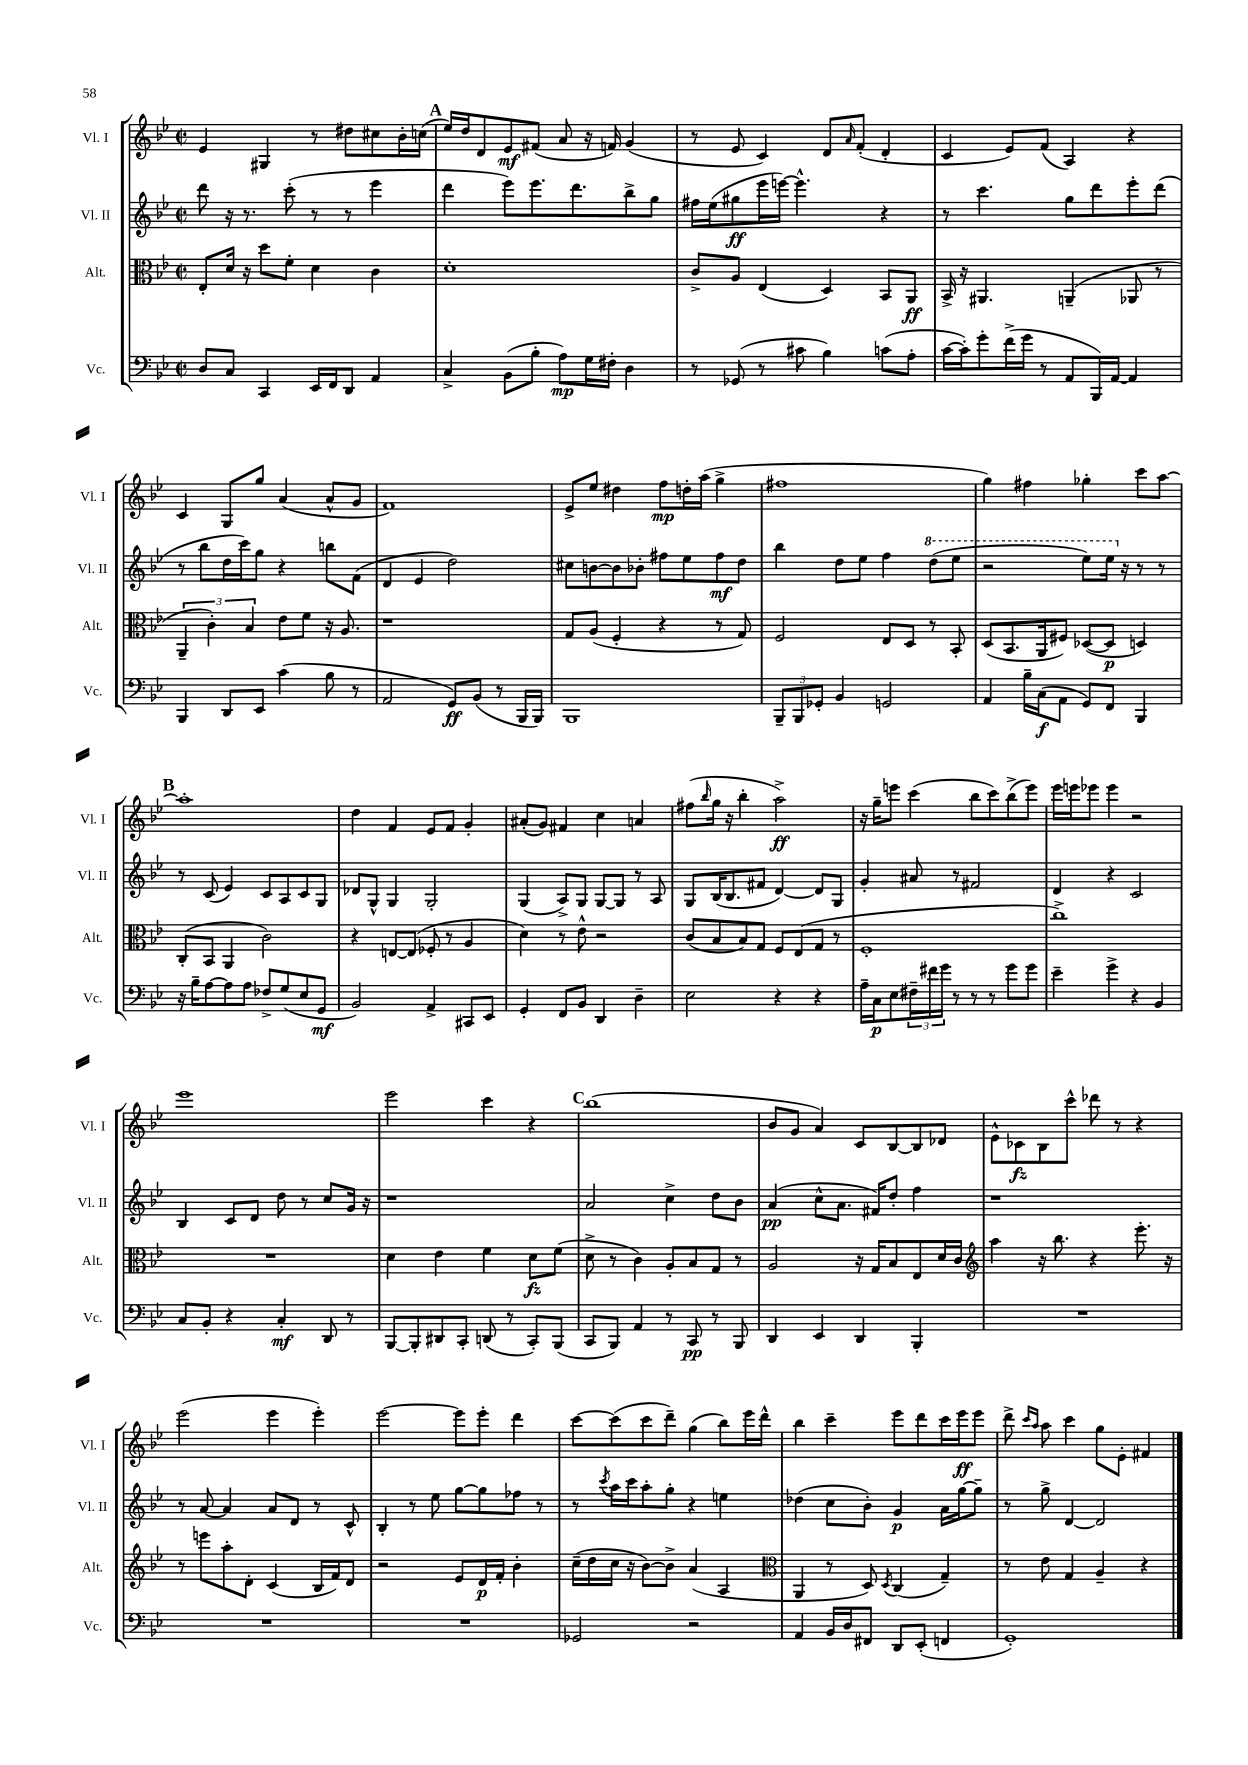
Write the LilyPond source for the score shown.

<<
\new StaffGroup <<
\new Staff = "s0" \with { instrumentName = "Vl. I" shortInstrumentName = "Vl. I" } {
    \clef treble \key bes \major \defaultTimeSignature \time 2/2
    ees'4 gis4 r8 dis''8 cis''8 bes'16-. c''16( |
    \mark \markup { \bold "A" } ees''16) d''16 d'8 ees'8\mf fis'8( a'8 r16 f'16) g'4( |
    r8 ees'8 c'4) d'8 \grace { a'16 } f'8-.( d'4-. |
    c'4 ees'8) f'8( a4) r4 |
    c'4 g8 g''8 a'4( a'8-^ g'8 |
    f'1) |
    ees'8-> ees''8 dis''4 f''8\mp d''16-. a''16( g''4-> |
    fis''1 |
    g''4) fis''4 ges''4-. c'''8 a''8~ |
    \mark \markup { \bold "B" } a''1-. |
    d''4 f'4 ees'8 f'8 g'4-. |
    ais'8-.( g'8) fis'4 c''4 a'4 |
    fis''8( \grace { bes''16 } g''16 r16 bes''4-. a''2->\ff) |
    r16 g''16-- e'''8 c'''4( bes''8 c'''8) bes''8->( e'''8) |
    ees'''16 e'''16 ees'''8 ees'''4 r2 |
    ees'''1 |
    ees'''2 c'''4 r4 |
    \mark \markup { \bold "C" } bes''1( |
    bes'8 g'8 a'4) c'8 bes8~ bes8 des'8 |
    ees'8-^ ces'8\fz bes8 c'''8-^ des'''8 r8 r4 |
    ees'''2( ees'''4 ees'''4-.) |
    ees'''2~ ees'''8 ees'''8-. d'''4 |
    c'''8~ c'''8( c'''8 d'''8--) g''4( bes''8) ees'''16 d'''16-^ |
    bes''4 c'''4-- ees'''8 d'''8 c'''16 ees'''16\ff ees'''8 |
    d'''8-> \grace { c'''16 a''16 } a''8 c'''4 g''8 ees'8-. fis'4 \bar "|." |
}
\new Staff = "s1" \with { instrumentName = "Vl. II" shortInstrumentName = "Vl. II" } {
    \clef treble \key bes \major \defaultTimeSignature \time 2/2
    d'''8 r16 r8. c'''8-.( r8 r8 ees'''4 |
    \mark \markup { \bold "A" } d'''4 ees'''8) ees'''8. d'''8. bes''8-> g''8 |
    fis''16 ees''16( gis''8\ff ees'''16 e'''16~) e'''4.-^ r4 |
    r8 c'''4. g''8 d'''8 ees'''8-. d'''8( |
    r8 bes''8 d''16 c'''16) g''8 r4 b''8 f'8( |
    d'4 ees'4 d''2) |
    cis''8 b'8~ b'8 bes'8-. fis''8 ees''8 fis''8\mf d''8 |
    bes''4 d''8 ees''8 f''4 \ottava #1 d'''8( ees'''8 |
    r2 ees'''8) ees'''16 \ottava #0 r16 r8 r8 |
    \mark \markup { \bold "B" } r8 c'8( ees'4) c'8 a8 c'8 g8 |
    des'8 g8-^ g4 g2-. |
    g4( a8->) g8 g8~ g8 r8 a8 |
    g8 bes16( bes8. fis'8 d'4~) d'8 g8 |
    g'4-. ais'8 r8 fis'2 |
    d'4 r4 c'2 |
    bes4 c'8 d'8 d''8 r8 c''8 g'16 r16 |
    r1 |
    \mark \markup { \bold "C" } a'2 c''4-> d''8 bes'8 |
    a'4\pp( c''8-^ a'8. fis'16) d''8-. f''4 |
    r1 |
    r8 a'8~ a'4 a'8 d'8 r8 c'8-^ |
    bes4-. r8 ees''8 g''8~ g''8 fes''8 r8 |
    r8 \acciaccatura { c'''8 } a''16 c'''16 a''8-. g''8-. r4 e''4 |
    des''4( c''8 bes'8-.) g'4\p a'16 g''16~ g''8-- |
    r8 g''8-> d'4~ d'2 \bar "|." |
}
\new Staff = "s2" \with { instrumentName = "Alt." shortInstrumentName = "Alt." } {
    \clef alto \key bes \major \defaultTimeSignature \time 2/2
    ees8-. d'16 r16 d''8 f'8-. d'4 c'4 |
    \mark \markup { \bold "A" } d'1-. |
    c'8-> a8 ees4( d4) bes,8 a,8\ff |
    bes,16-> r16 ais,4. a,4--( aes,8 r8 |
    \tuplet 3/2 { a,4-- c'4-.) bes4 } ees'8 f'8 r16 a8. |
    r1 |
    g8 a8( f4-. r4 r8 g8) |
    f2 ees8 d8 r8 bes,8-. |
    d8( bes,8. a,16 fis8) des8~( des8\p d4) |
    \mark \markup { \bold "B" } c8-.( bes,8 a,4 c'2) |
    r4 e8~ e8( fes8-. r8 a4 |
    d'4) r8 ees'8-^ r2 |
    c'8( bes8 bes8) g8 f8 ees8( g8 r8 |
    f1-. |
    c''1->) |
    R1 |
    d'4 ees'4 f'4 d'8\fz f'8( |
    \mark \markup { \bold "C" } d'8-> r8 c'4) a8-. bes8 g8 r8 |
    a2 r16 g16 bes8 ees8 d'16 c'16 |
    \clef treble a''4 r16 bes''8. r4 ees'''8.-. r16 |
    r8 e'''8 a''8-. d'8-. c'4( bes16 f'16) d'8 |
    r2 ees'8 d'16\p f'16-. bes'4-. |
    c''16--( d''16 c''16 r16 bes'8~) bes'8-> a'4( a4 |
    \clef alto a,4 r8 d8) \acciaccatura { d8 } c4( g4--) |
    r8 ees'8 g4 a4-- r4 \bar "|." |
}
\new Staff = "s3" \with { instrumentName = "Vc." shortInstrumentName = "Vc." } {
    \clef bass \key bes \major \defaultTimeSignature \time 2/2
    d8 c8 c,4 ees,16 f,16 d,8 a,4 |
    \mark \markup { \bold "A" } c4-> bes,8( bes8-. a8\mp) g16 fis16-. d4 |
    r8 ges,8( r8 cis'8 bes4) c'8( a8-. |
    c'16~ c'16-.) g'8-. f'16->( g'16 r8 a,8 bes,,16) a,16~ a,4 |
    bes,,4 d,8 ees,8 c'4( bes8 r8 |
    a,2 g,8\ff) bes,8( r8 bes,,16 bes,,16) |
    bes,,1 |
    \tuplet 3/2 { bes,,8-- bes,,8 ges,8-. } bes,4 g,2 |
    a,4 bes16-- c16\f( a,8 g,8) f,8 bes,,4 |
    \mark \markup { \bold "B" } r16 bes16-- a8~ a8 a8 fes8-> g8( ees8 g,8\mf |
    bes,2) a,4-> cis,8 ees,8 |
    g,4-. f,8 bes,8 d,4 d4-- |
    ees2 r4 r4 |
    a16-- c16\p ees8 \tuplet 3/2 { fis16-- fis'16 g'16 } r8 r8 r8 g'8 g'8 |
    ees'4-- g'4-> r4 bes,4 |
    c8 bes,8-. r4 c4-.\mf d,8 r8 |
    bes,,8~ bes,,8-. dis,8 c,8-. d,8( r8 c,8-.) bes,,8( |
    \mark \markup { \bold "C" } c,8 bes,,8) a,4 r8 c,8\pp r8 bes,,8 |
    d,4 ees,4 d,4 bes,,4-. |
    R1 |
    R1 |
    R1 |
    ges,2 r2 |
    a,4 bes,16 d16 fis,8 d,8 ees,8-.( f,4 |
    g,1-.) \bar "|." |
}
>>
>>
\layout { \context { \Score \remove "Bar_number_engraver" } }
